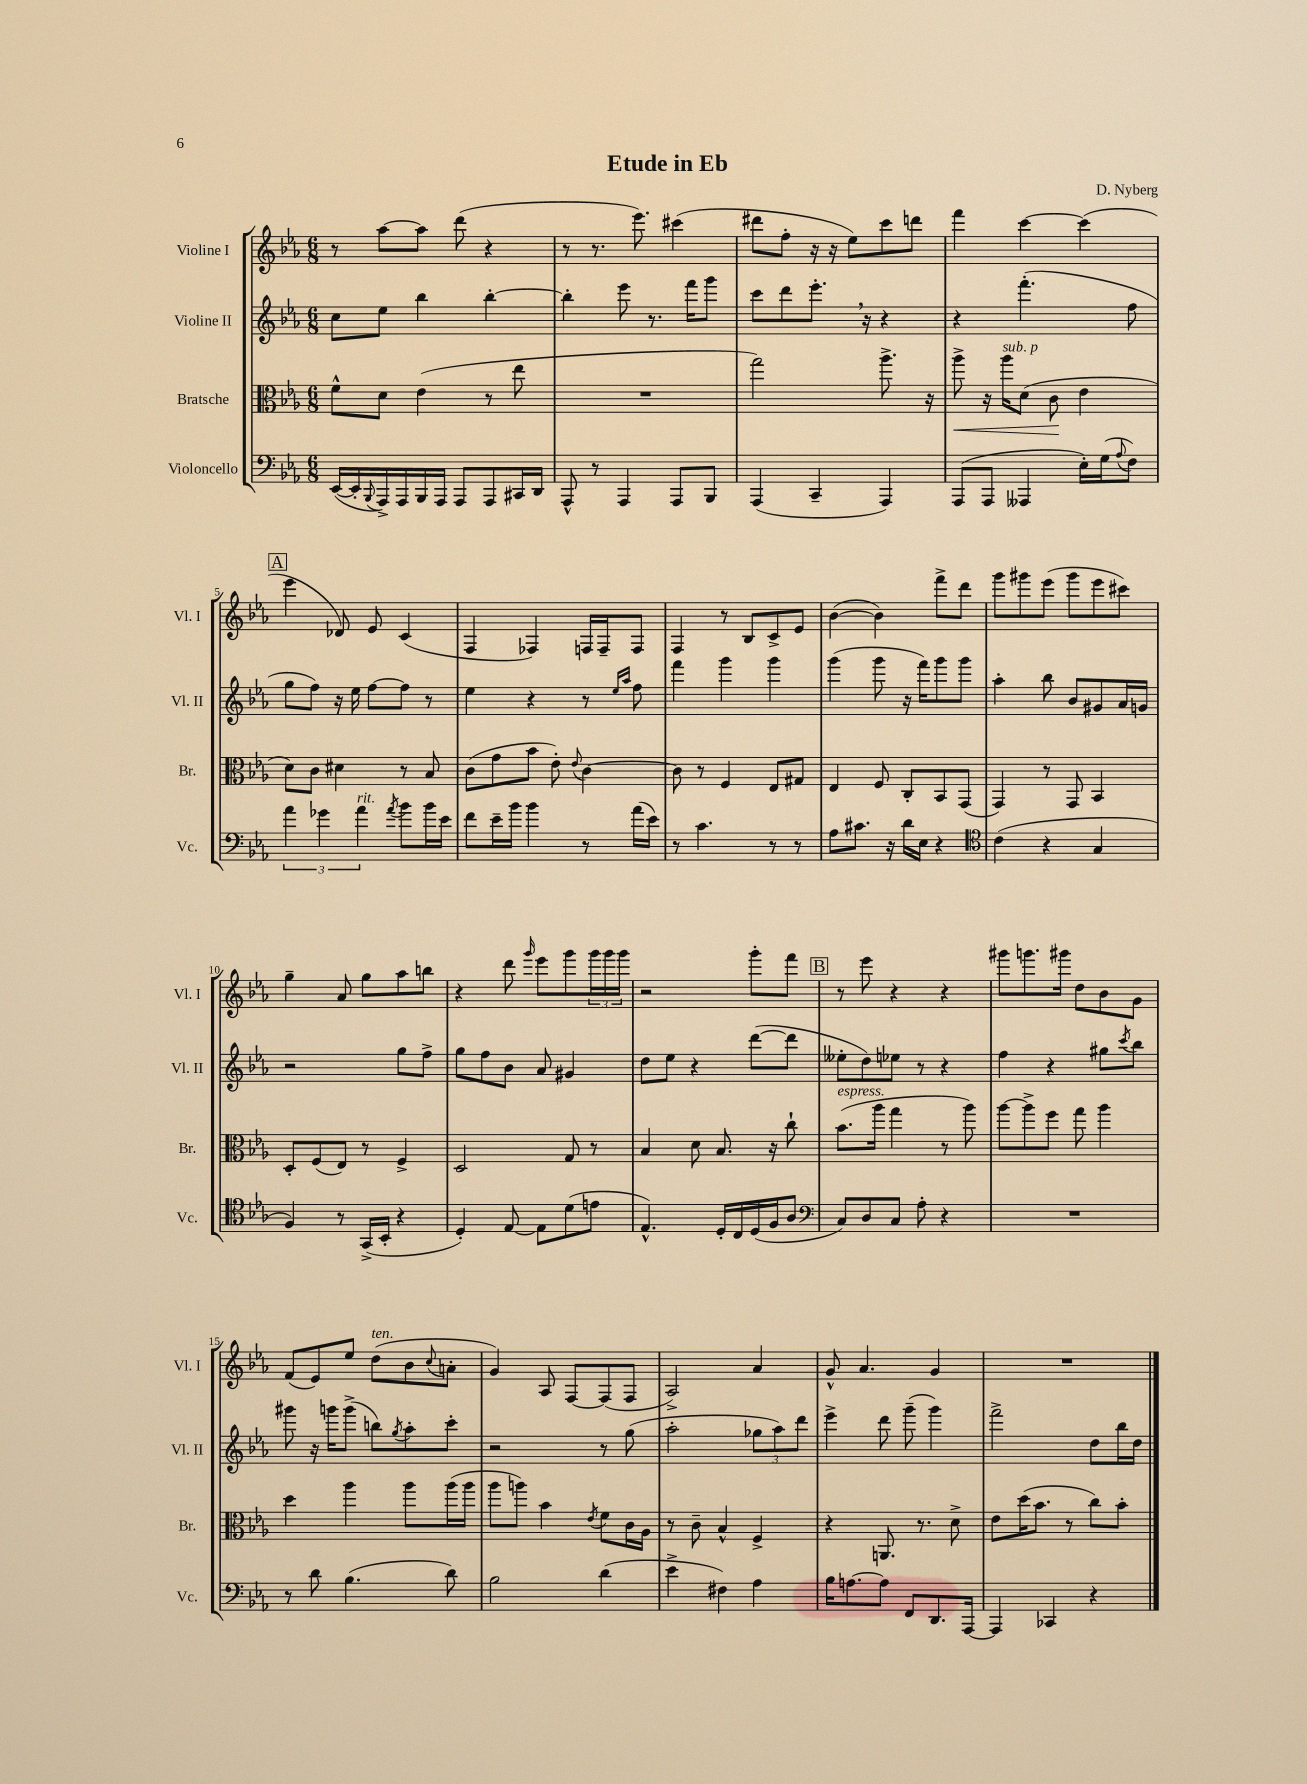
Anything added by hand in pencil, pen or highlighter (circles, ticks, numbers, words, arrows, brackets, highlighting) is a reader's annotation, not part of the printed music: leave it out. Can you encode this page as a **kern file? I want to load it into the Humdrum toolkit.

**kern	**kern	**dynam	**kern	**kern
*part4	*part3	*part3	*part2	*part1
*staff4	*staff3	*staff3	*staff2	*staff1
*I"Violoncello	*I"Bratsche	*	*I"Violine II	*I"Violine I
*I'Vc.	*I'Br.	*	*I'Vl. II	*I'Vl. I
*clefF4	*clefC3	*	*clefG2	*clefG2
*k[b-e-a-]	*k[b-e-a-]	*	*k[b-e-a-]	*k[b-e-a-]
*M6/8	*M6/8	*	*M6/8	*M6/8
=1	=1	=1	=1	=1
([16EE-/LL	8f^^\L	.	8cc\L	8r
16EE-'/]	.	.	.	.
8qqBBB-/	.	.	.	.
16AAA-^/)	8d\J	.	8ee-\J	[8aa-\L
16AAA-/	.	.	.	.
16BBB-/	(4e-\	.	4bb-\	8aa-\J]
16AAA-/JJ	.	.	.	.
8AAA-/L	.	.	.	(8ddd\
8AAA-/	8r	.	[4bb-'\	4r
16CC#X/L	8ee-\	.	.	.
16DD/JJ	.	.	.	.
=2	=2	=2	=2	=2
8AAA-^^/	2.r	.	4bb-'\]	8r
8r	.	.	.	8.r
4AAA-/	.	.	8eee-\	.
.	.	.	.	8.eee-\)
.	.	.	8.r	.
8AAA-/L	.	.	.	(4ccc#X\
.	.	.	16fff\KL	.
8BBB-/J	.	.	8ggg\J	.
=3	=3	=3	=3	=3
(4AAA-/	2gg\)	.	8ccc\L	8ddd#X\L
.	.	.	8ddd\	8ff'\J
4CC~/	.	.	8.eee-',\J	16r
.	.	.	.	16r
.	.	.	.	8ee-\L)
.	.	.	16r	.
4AAA-/)	8.aa-^\	.	4r	8ccc\
.	.	.	.	8dddn\J
.	16r	.	.	.
=4	=4	=4	=4	=4
!	!	!LO:HP:b	!	!
(8AAA-/L	8aa-^\	<	4r	4fff\
8AAA-/J	16r	.	.	.
!	!LO:TX:a:i:t=sub. p	!	!	!
.	16aa-\KL	.	.	.
4AAA--X/	(8d\J	.	(4.fff'\	[4ccc\
.	8c\	.	.	.
16E-'\LL)	4e-\	[	.	(4ccc\]
(16G\J	.	.	.	.
8qqA-/	.	.	.	.
8F\J)	.	.	8ff\	.
!!LO:LB:g=z
!!LO:REH:place=s1:t=A
=5	=5	=5	=5	=5
6a-\	8d\L)	.	8gg\L	4eee-\
.	8c\J	.	8ff\J)	.
6g-X\	.	.	.	.
.	4d#X\	.	16r	8d-X/)
.	.	.	16ee-\	.
!LO:TX:a:i:t=rit.	!	!	!	!
6a-\	.	.	.	.
.	.	.	[8ff\L	8e-/
8qa-/	.	.	.	.
8b-\L	8r	.	8ff\J]	(4c/
16b-\L	8B-/	.	8r	.
16e-\JJ	.	.	.	.
=6	=6	=6	=6	=6
8f\L	(8c\L	.	4ee-\	4F/
16e-~\L	8g\	.	.	.
16b-\JJ	.	.	.	.
4b-\	8b-\J	.	4r	4F-X/)
.	8e-'\)	.	.	.
.	8qqe-/	.	.	.
8r	[4c\	.	8r	16Fn/LL
.	.	.	.	16F~/J
.	.	.	16qqee-/LL	.
.	.	.	16qqaa-/JJ	.
(16a-\LL	.	.	8ff\	8F/J
16e-\JJ)	.	.	.	.
=7	=7	=7	=7	=7
8r	8c\]	.	4fff\	4F/
4.c\	8r	.	.	.
.	4F/	.	4ggg\	8r
.	.	.	.	8B-/L
8r	8E-/L	.	4ggg\	8c^/
8r	8G#X/J	.	.	8e-/J
=8	=8	=8	=8	=8
8A-\L	4E-/	.	(4ggg\	([4b-\
8.c#X\J	.	.	.	.
.	8F/	.	8ggg\	4b-\])
16r	.	.	.	.
16d\LL	8C'/L	.	16r	.
16E-\JJ	.	.	16fff\KL)	.
4r	8BB-/	.	8ggg\	8fff^\L
.	(8GG/J	.	8ggg\J	8ddd\J
=9	=9	=9	=9	=9
*clefC4	*	*	*	*
(4c\	4GG/)	.	4aa-'\	8ggg\L
.	.	.	.	8ggg#X\
4r	8r	.	8bb-\	(8eee-\J
.	8GG/	.	8b-/L	8ggg#\L
4G/	4BB-/	.	8g#X/	8eee-\
.	.	.	16a-/L	8ccc#X\J)
.	.	.	16gn/JJ	.
!!LO:LB:g=z
=10	=10	=10	=10	=10
4F/)	8D'/L	.	2r	4gg~\
.	(8F/	.	.	.
8r	8E-/J)	.	.	8a-/
(16GG^/LL	8r	.	.	8gg\L
16BB-'/JJ	.	.	.	.
4r	4F^/	.	8gg\L	8aa-\
.	.	.	8ff^\J	8bbn\J
=11	=11	=11	=11	=11
4D'/)	2D/	.	8gg\L	4r
.	.	.	8ff\	.
[8E-/	.	.	8b-\J	8ddd\
.	.	.	.	16qqggg/
8E-\L]	.	.	8a-/	8eee-\L
(8d\	8G/	.	4g#X/	8ggg\
8en\J	8r	.	.	24ggg\L
.	.	.	.	24ggg\
.	.	.	.	24ggg\JJ
=12	=12	=12	=12	=12
4.E-^^/)	4B-/	.	8dd\L	2r
.	.	.	8ee-\J	.
.	8d\	.	4r	.
16D'/LL	8.B-/	.	.	.
16C/	.	.	.	.
(16D/	.	.	([8ddd\L	8ggg'\L
16F/J	16r	.	.	.
8A-/J	8cc`\	.	8ddd\J]	8fff\J
!!LO:REH:place=s1:t=B
=13	=13	=13	=13	=13
*clefF4	*	*	*	*
!	!LO:TX:a:i:t=espress.	!	!	!
8C/L)	(8.b-\L	.	8ee--X'\L	8r
8D/	.	.	8dd\)	8eee-\
.	16aa-\Jk	.	.	.
8C/J	4gg\	.	8ee-X\J	4r
8A-'\	.	.	8r	.
4r	8r	.	4r	4r
.	8aa-\)	.	.	.
=14	=14	=14	=14	=14
2.r	[8aa-\L	.	4ff\	8ggg#X\L
.	8aa-^\]	.	.	8.gggn\
.	8ff\J	.	4r	.
.	.	.	.	16ggg#X\Jk
.	8gg\	.	.	8dd\L
.	4aa-\	.	8gg#X\L	8b-\
.	.	.	8qccc/	.
.	.	.	8bb-\J	8g\J
!!LO:LB:g=z
=15	=15	=15	=15	=15
8r	4dd\	.	8ggg#X\	(8f/L
8d\	.	.	16r	8e-/)
.	.	.	16gggn\KL	.
(4.B-\	4aa-\	.	(8ggg^\J	8ee-/J
!	!	!	!	!LO:TX:a:i:t=ten.
.	.	.	8bbn\L)	(8dd\L
.	.	.	8qgg/	.
.	8aa-\L	.	8aa-'\	8b-\
.	.	.	.	8qqcc/
8d\)	(16aa-\L	.	8ccc'\J	8an'\J
.	16aa-\JJ	.	.	.
=16	=16	=16	=16	=16
2B-\	8aa-\L	.	2r	4g/)
.	8aan\J)	.	.	.
.	4b-\	.	.	8A-/
.	.	.	.	[8F/L
.	8qe-/	.	.	.
(4d\	8f\L	.	8r	(8F/]
.	16c\L	.	(8gg\	8F/J
.	16A-\JJ	.	.	.
=17	=17	=17	=17	=17
4e-^\	8r	.	2aa-'\	2A-^/)
.	8c~\	.	.	.
4F#X\)	4B-^^/	.	.	.
4A-\	4F^/	.	12gg-X\L	4a-/
.	.	.	12aa-\)	.
.	.	.	12ddd\J	.
=18	=18	=18	=18	=18
16B-\KL	4r	.	4eee-^\	8g^^/
[8.An\	.	.	.	.
.	.	.	.	4.a-/
8A\J]	8.AAn/	.	8ddd\	.
8FF/L	.	.	(8ggg~\	.
.	8.r	.	.	.
8.DD/	.	.	4ggg\)	4g/
.	8d^\	.	.	.
[16AAA-/Jk	.	.	.	.
=19	=19	=19	=19	=19
4AAA-/]	8e-\L	.	2fff^\	2.r
.	(16dd\K	.	.	.
.	8.b-\J	.	.	.
4CC-X/	.	.	.	.
.	8r	.	.	.
4r	8cc\L)	.	8dd\L	.
.	8b-'\J	.	16bb-\L	.
.	.	.	16dd\JJ	.
==	==	==	==	==
*-	*-	*-	*-	*-
